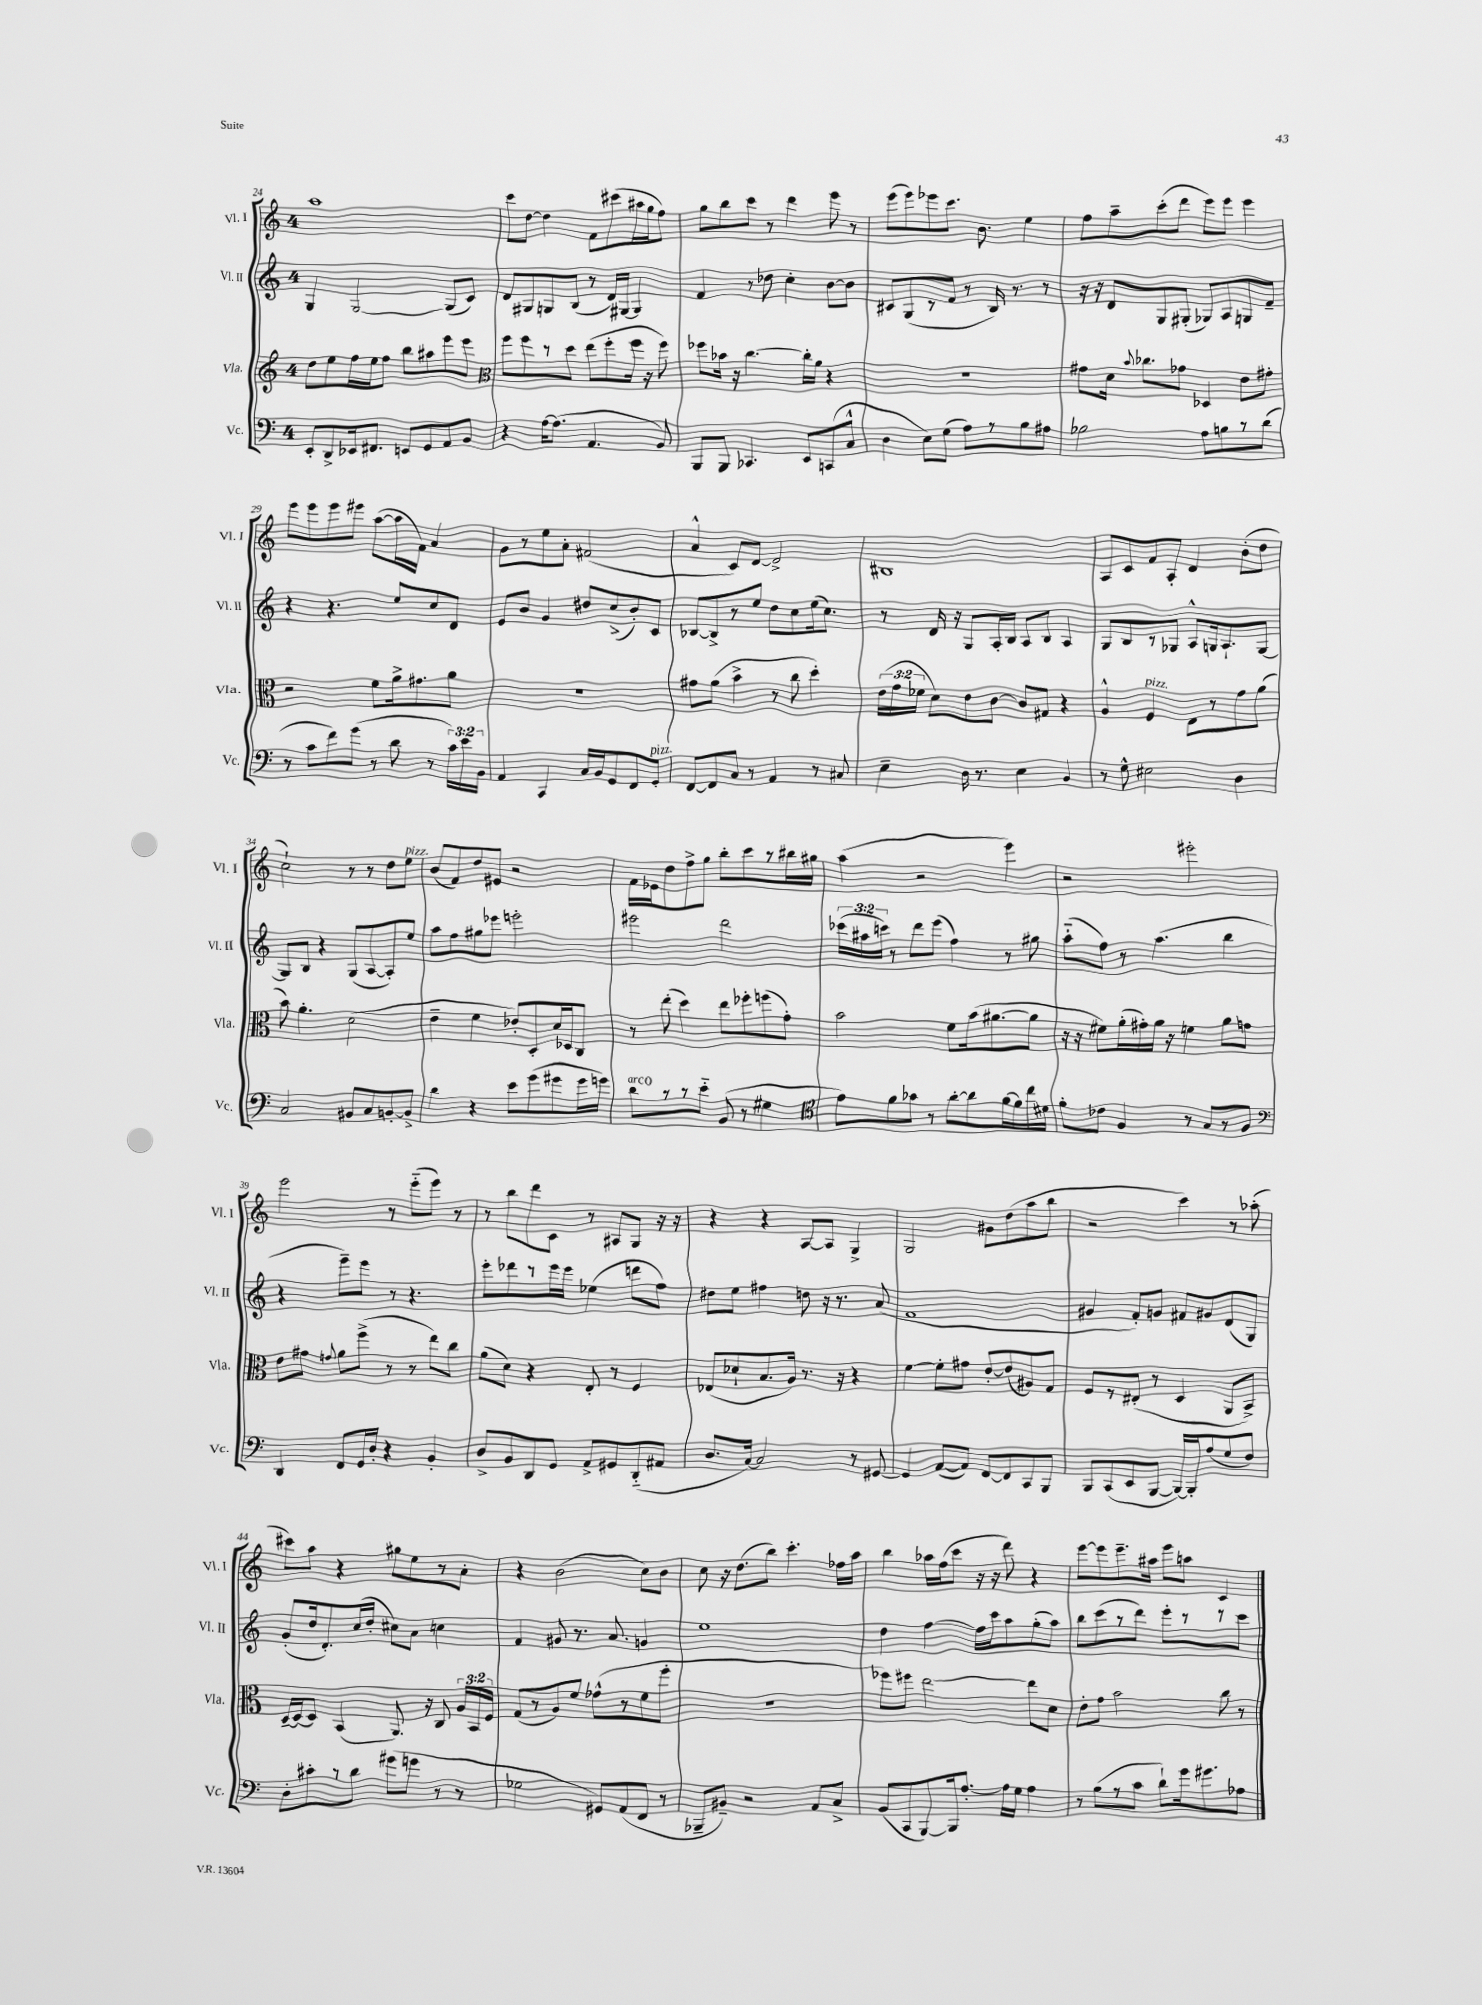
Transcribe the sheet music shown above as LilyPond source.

<<
\new StaffGroup <<
\new Staff = "s0" \with { instrumentName = "Vl. I" shortInstrumentName = "Vl. I" } {
    \clef treble \key c \major \once \override Staff.TimeSignature.style = #'single-digit \time 4/4
    \autoBeamOff a''1 |
    c'''8[ d''8]~ d''4 f'8[ cis'''8( ais''16 g''16 f''8]) |
    g''8[ b''8 c'''8] r8 d'''4 e'''8 r8 |
    e'''8[( e'''8) ees'''8 c'''8.] b'8. e''4 |
    f''8[ a''8-- c'''8-.( d'''8] e'''8[) e'''8] e'''4 |
    e'''8[ e'''8 e'''8 eis'''8] a''8[~( a''16 f'16]) a'4 |
    g'8[ r8 e''8 a'8]-. fis'2( |
    a'4-^ c'8[) d'8]~ d'2-> |
    bis1 |
    a8[ c'8 f'8 a8]-. d'4 b'8[-.( d''8] |
    c''2-!) r8 r8 d''8[ e''8]^\markup { \italic "pizz." } |
    b'8[( f'8) d''8 eis'8] r2 |
    f'16[ ees'16 d''8 f''8-> g''8] b''8[-. c'''8 r8 bis''16 gis''16] |
    a''4( r2 e'''4) |
    r2 eis'''2-. |
    e'''2 r8 e'''8[-_( e'''8]) r8 |
    r8 b''8[ d'''8 c'8] r8 ais8[ g8] r16 r16 |
    r4 r4 a8[~ a8] g4-> |
    g2 gis'8[ d''8( a''8 b''8] |
    r2 c'''4) r8 aes''8-.( |
    cis'''8[) a''8] r4 gis''8[ e''8 r8 a'8]-. |
    r4 b'2( c''8[) b'8] |
    c''8 r16 d''8.[( b''8]) c'''4.-. fes''16[ a''16] |
    b''4 aes''16[ f''16( c'''8] r16 r16 d'''8) r4 |
    e'''8[~ e'''8 e'''8.-- ais''16] e'''8[ a''8] c'4 \bar "|." |
}
\new Staff = "s1" \with { instrumentName = "Vl. II" shortInstrumentName = "Vl. II" } {
    \clef treble \key c \major \once \override Staff.TimeSignature.style = #'single-digit \time 4/4 \override Staff.TupletNumber.text = #tuplet-number::calc-fraction-text
    \autoBeamOff g4 g2~ g8[( c'8]) |
    d'8[ gis8 g8 b8]( r8 d'16[) gis16]~ gis4 |
    f'4 r8 des''8 c''4-. b'8[~ b'8] |
    cis'8[ g8( r8 f'8] r8 b16) r8. r8 |
    r16 r16 d'8[ g8 gis8]-.( ges8[) a8 g8 f'8]-- |
    r4 r4. e''8[ c''8 d'8] |
    e'8[ b'8] g'4 dis''8[ c''8->( b'8-.) c'8] |
    bes8[~ bes8-> r8 e''8] d''8[ c''8 e''16( c''8.]) |
    r8 d'16 r16 g8[ a16-. b16] a8[ b8] a4 |
    g8[ b8 r8 ges8] a8[-^ g16 a8.-! g8]~ |
    g8[ b8] r4 g8[( a8~ a8-.) e''8] |
    a''8[ f''8 gis''8 ees'''8] e'''2-. |
    eis'''2 d'''2 |
    \tuplet 3/2 { ces'''16[( ais''16 c'''16]) } r8 d'''8[ e'''8]( f''4) r8 gis''8 |
    a''8[-_( f''8]) r8 a''4.( b''4 |
    r4 e'''8[--) e'''8] r8 r4. |
    e'''8[-. des'''8 r8 e'''16 e'''16] ees''4( d'''8[ f''8]) |
    dis''8[ e''8] fis''4 d''8 r16 r8. a'8( |
    f'1 |
    gis'4 f'8[-.) g'8] fis'8[ gis'8 d'8( g8]) |
    g'8[-.( d''16 d'8.-.) c''16( d''16]-. cis''8[) a'8] c''4 |
    f'4 gis'8 r8. a'8. g'4 |
    e''1 |
    d''4 f''4~ f''16[ c'''16 a''8 g''8-.( a''8]) |
    b''8[ c'''8( r8 d'''8]) e'''8[-. r8 r8 c'''8] \bar "|." |
}
\new Staff = "s2" \with { instrumentName = "Vla." shortInstrumentName = "Vla." } {
    \clef treble \key c \major \once \override Staff.TimeSignature.style = #'single-digit \time 4/4 \override Staff.TupletNumber.text = #tuplet-number::calc-fraction-text
    \autoBeamOff d''8[ e''8 f''16 e''16 f''8] b''8[ ais''8 e'''8 e'''8] |
    \clef alto f''8[ f''8 r8 d''8] e''8[( f''8-. f''16] r16 f''8) |
    fes''8[ bes'16] r16 c''4.~ c''16[-. a'16] r4 |
    R1 |
    gis'8[ d'16] \appoggiatura { b'8 } ces''8.[ ges'8] des4 e'8[ gis'8]-. |
    r2 f'8[ a'16-> gis'8. a'8] |
    R1 |
    gis'8[ a'8]( b'4-> r8 c''8 d''4-.) |
    \tuplet 3/2 { e'16[( g'16 fes'16] } d'8[) e'8 c'8]~ c'8[ gis8] r4 |
    a4-^ f4^\markup { \italic "pizz." } e8[ r8 g'8 a'8]( |
    b'8) a'4.-. d'2( |
    e'4-- f'4 ees'8[-.) d8-. d'16 des16 c8] |
    r8 e''8-.( d''4) e''8[ fes''8-. f''8( g'8]-.) |
    b'2 f'8[ b'16( ais'8.~ ais'8] |
    r16 r16 fis'8[) a'16-.( gis'16-.) a'16] r16 f'4 a'8[ g'8] |
    e'8[ gis'8] \appoggiatura { g'8 } a'8[ f''8]->( r8 r8 e''8[) c''8] |
    a'8[( d'8]) r4 e8-. r8 f4 |
    ees8[( des'8-! b8. a16]) r8. r16 r4 |
    f'4~ f'8[-. gis'8] e'8[~-. e'8( ais8) g8] |
    f8[ r8 eis8]-.( r8 d4 a,8[ b,8]->) |
    d16[~-- d16~ d8] b,4( a,8.) r16 c8 \tuplet 3/2 { a16[ b,16 f16] } |
    g8[( r8 a8) f'8] ges'8[-^( r8 f'8 f''8]-. |
    R1 |
    fes''8[) fis''8] e''2~ e''8[ d'8] |
    e'8[-. g'8] b'2 c''8 r8 \bar "|." |
}
\new Staff = "s3" \with { instrumentName = "Vc." shortInstrumentName = "Vc." } {
    \clef bass \key c \major \once \override Staff.TimeSignature.style = #'single-digit \time 4/4 \override Staff.TupletNumber.text = #tuplet-number::calc-fraction-text
    \autoBeamOff e,8[-. d,8-> ees,16 fis,8.] e,8[ g,8 a,8 b,8] |
    r4 a16[~ a8.]( a,4. b,8) |
    b,,8[ b,,8] ces,4. e,8[ c,8( c8]-^ |
    d4 e8[) g8]( a8[) r8 b8 ais8] |
    bes2 a8[ b8 r8 d'8]( |
    r8 c'8[ f'8) g'8]( r8 d'8 r8 \tuplet 3/2 { c'16[) e'16 b,16] } |
    a,4 c,4 c16[ b,16 g,8 f,8 g,8]-.^\markup { \italic "pizz." } |
    f,8[~ f,8 c8] r8 a,4 r8 cis8 |
    e4-- d16 r8. e4 b,4 |
    r8 g8-^ eis2 d4 |
    c2 bis,8[ c8 b,8~-. b,8]-> |
    d'4 r4 e'8[ g'8( gis'8 gis'16 g'16]) |
    d'8[^\markup { \italic "arco" } r8 r8 e'8]-_ b,8( r8 gis4 |
    \clef tenor e'8[) f'8 ges'8] r8 a'8[~-. a'8 f'16~ f'16 c''16 dis'16] |
    f'8[-. ces'8] f4 r8 g8[ r8 f8] |
    \clef bass d,4 f,8[ g,16 d16]-. r4 b,4-. |
    d8[-> b,8 d,8 g,8] a,8[-> gis,8 d,8-_( ais,8] |
    d8.[ c16]~) c2 r8 gis,8~ |
    gis,4 a,8[~( a,8]) f,8[~ f,8 c,8 b,,8] |
    b,,8[ c,8( e,8 b,,8]~ b,,16[~) b,,16-. a8( g8 f8]) |
    d8[-. cis'8-. r8 d'8] gis'8[( g'8] r8 r8 |
    ges2 gis,8[) a,8( f,8] r8 |
    bes,,8[-- bis,8]--) r2 a,8[ c8]-> |
    b,8[( c,8 b,,8~) b,,16 a8.]~-. a16[ g16] a4 |
    r8 b8[( r8 c'8] d'8[-!) g'16 gis'8. aes8] \bar "|." |
}
>>
>>
\layout { \context { \Score currentBarNumber = #24 } }
